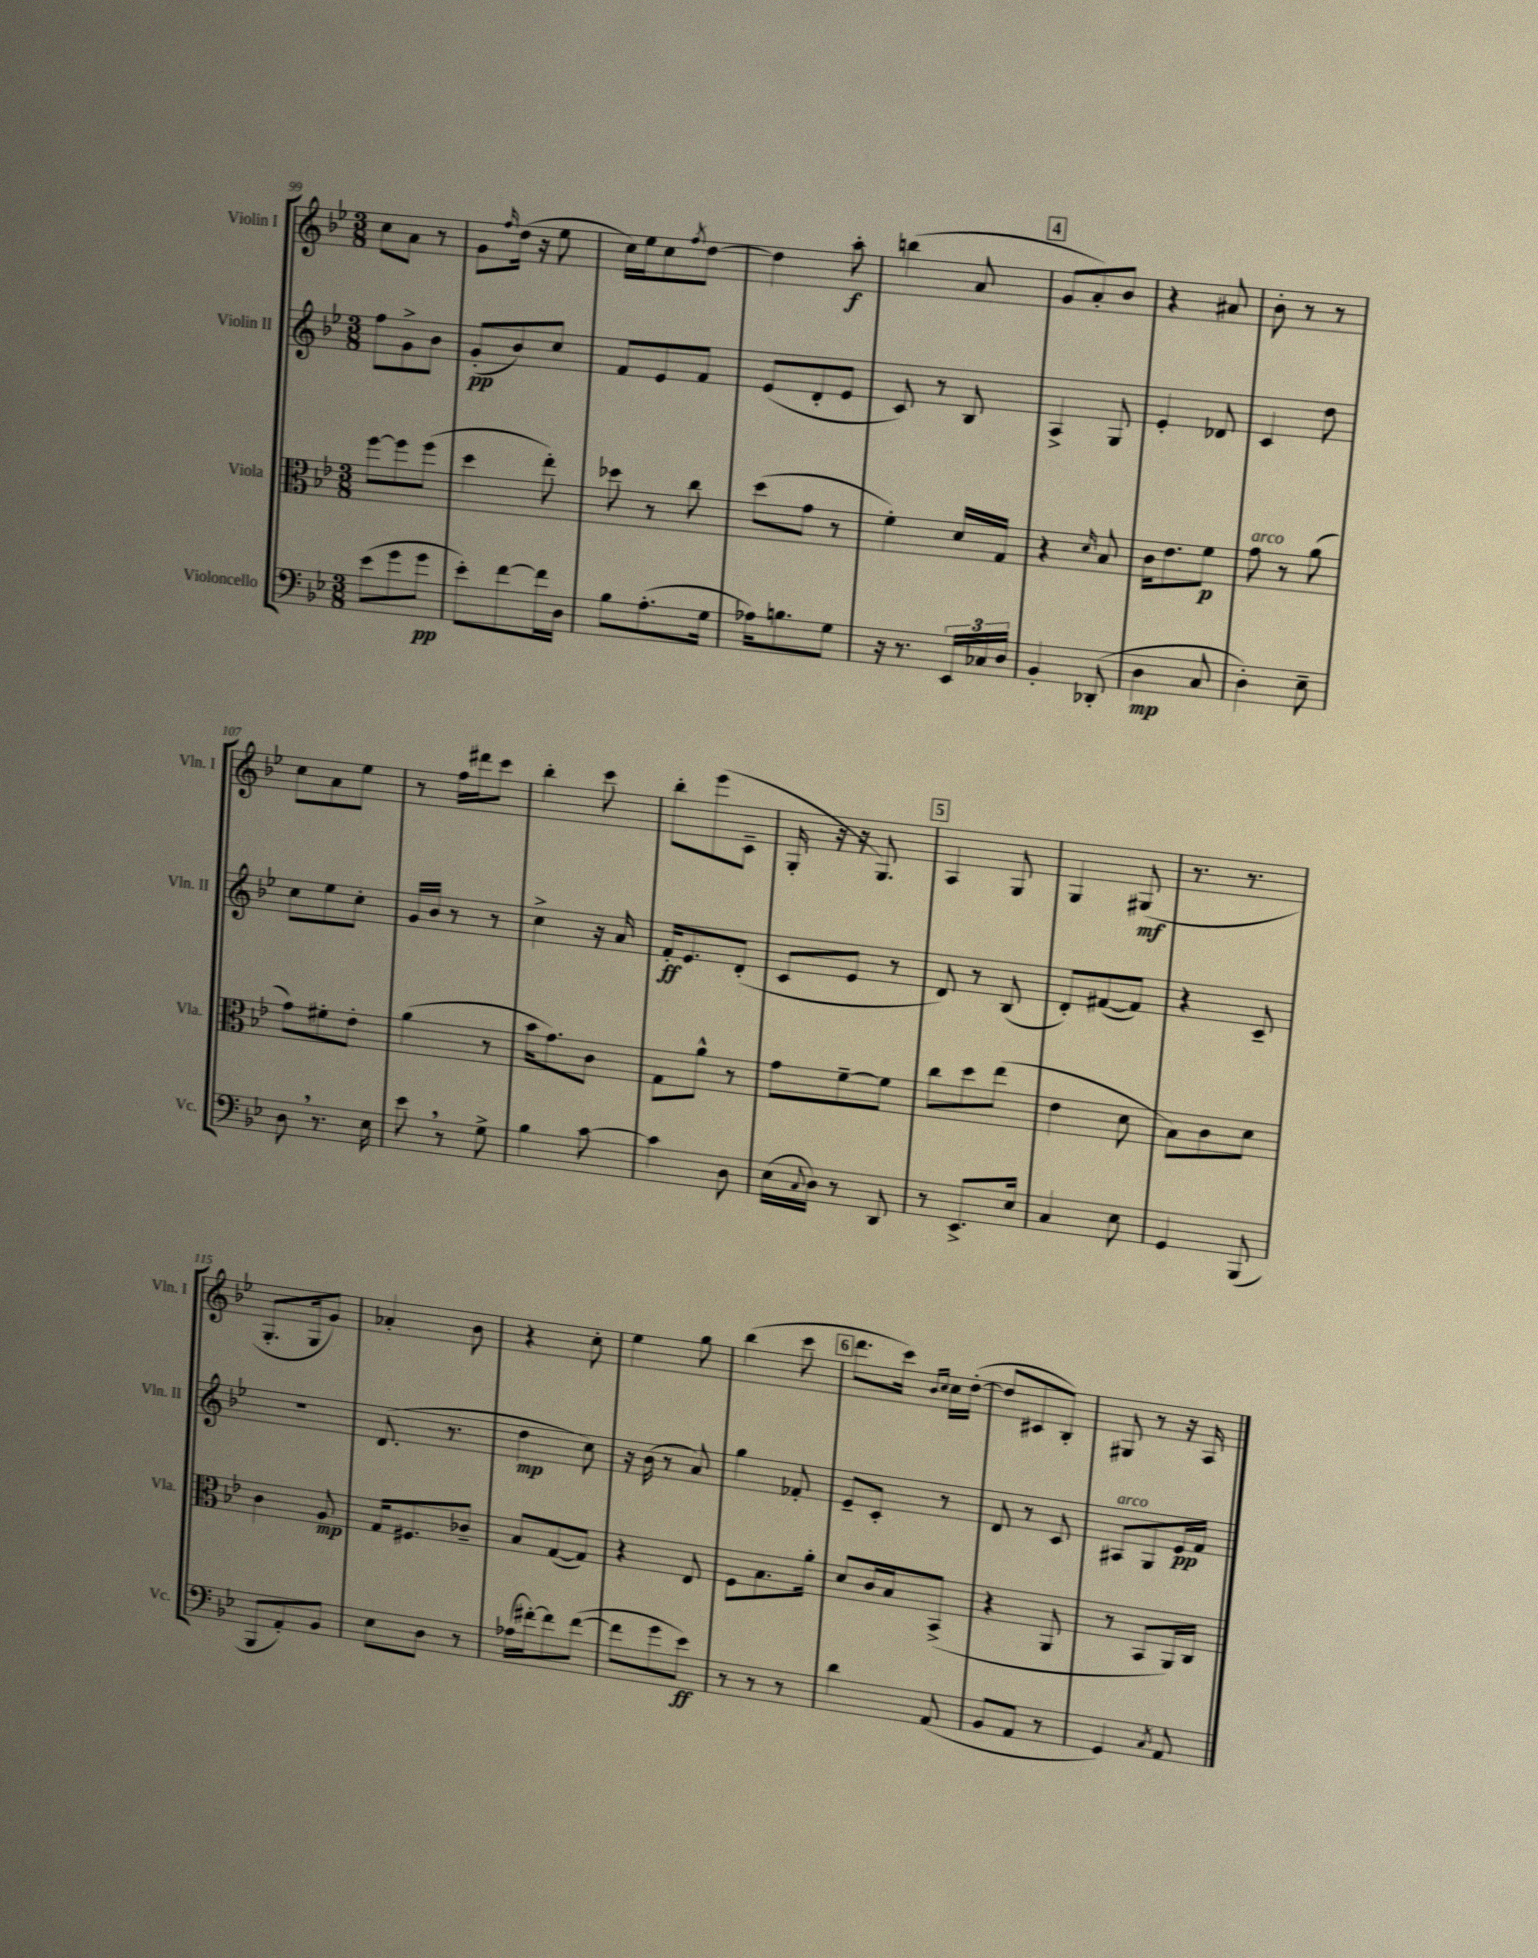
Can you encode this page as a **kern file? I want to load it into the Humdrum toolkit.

**kern	**kern	**kern	**kern
*staff4	*staff3	*staff2	*staff1
*clefF4	*clefC3	*clefG2	*clefG2
*k[b-e-]	*k[b-e-]	*k[b-e-]	*k[b-e-]
*M3/8	*M3/8	*M3/8	*M3/8
(8e-\L	[8ff\L	8ff\L	8cc\L
8g\	8ff\]	8g^\	8a\J
8g\J	(8ff\J	8b-\J	8r
=	=	=	=
8e-'\L)	4dd\	(8g'/L	8g\L
.	.	.	16qqff/
[8f\	.	8b-/)	(16dd\Jk
.	.	.	16r
16f\]L	8ee-'\)	8cc/J	8ee-\
16D\JJ	.	.	.
=	=	=	=
8B-\L	8dd-\	8f/L	16cc\LL)
.	.	.	16ee-\J
(8.A'\	8r	8e-/	8cc\
.	.	.	8qff/
.	8cc\	8f/J	[8dd\J
16G\Jk	.	.	.
=	=	=	=
16A-\LK)	(8dd\L	(8e-/L	4dd\]
8.B\	.	.	.
.	8g\J	8d'/	.
8G\J	8r	8e-/J	8aa'\
=	=	=	=
16r	4f'\)	8c/)	(4bb\
8.r	.	.	.
.	.	8r	.
24EE-/LL	16d/LL	8B-/	8a/
24C-/	.	.	.
.	16G/JJ	.	.
24D/JJ	.	.	.
=	=	=	=
4BB-'/	4r	4A^/	8g/L
.	.	.	8a'/)
.	16qqd/	.	.
(8DD-'/	8B-/	8G/	8b-/J
=	=	=	=
4D\	16c\LK	4e-'/	4r
.	8.e-\	.	.
8C/	8f\J	8d-/	8a#/
=	=	=	=
4D'\)	8g\	4c/	8b-'\
.	8r	.	8r
8E-~\	(8a\	8dd\	8r
=	=	=	=
8D\	8g\L)	8cc\L	8cc\L
8.r	8f#'\	8ee-\	8a\
.	8e-'\J	8cc'\J	8ee-\J
16E-\	.	.	.
=	=	=	=
8e-\	(4a\	16g/LL	8r
.	.	16b-/JJ	.
8r	.	8r	16ff\LL
.	.	.	16ddd#\J
8G^\	8r	8r	8ccc\J
=	=	=	=
4B-\	16b-\LK	4cc^\	4bb-'\
.	8.g\)	.	.
[8c\	8c\J	16r	8ccc\
.	.	16a/	.
=	=	=	=
4c\]	8G\L	16f'/LK	8bb-'\L
.	.	8.e-/	.
.	8a^^\J	.	(8eee-\
8D\	8r	(8d'/J	8c~\J
=	=	=	=
(16E-\LL	8g\L	8c/L	16G'/
8qqC/	.	.	.
16D\JJ)	.	.	16r
8r	[8f~\	8e-/J	16r
.	.	.	8.G/)
8DD/	8f\]J	8r	.
=	=	=	=
8r	8cc\L	8d/)	4A/
8.EE-^/L	8dd\	8r	.
.	(8ee-\J	(8B-/	8G/
16E-/Jk	.	.	.
=	=	=	=
4C/	4e-\	8d'/L)	4G/
.	.	([8f#/	.
8E-\	8d\	8f#/]J)	(8G#/
=	=	=	=
4GG/	8B-\L)	4r	8.r
.	8c\	.	.
.	.	.	8.r
(8BBB-/	8d\J	8c~/	.
=	=	=	=
8BBB-/L	4c\	4.r	8.G'/L
8AA'/)	.	.	.
.	.	.	16G/k
8BB-/J	8A/	.	8g/J)
=	=	=	=
8E-\L	16G/LK	(8.d/	4a-'/
.	8.F#/	.	.
8D\J	.	.	.
.	.	8.r	.
8r	8c-~/J	.	8b-\
=	=	=	=
(16A-\LL	8B-/L	4dd\	4r
[16f#'\J)	.	.	.
8f#\]	([8G/	.	.
([8f#\J	8G/]J)	8cc\)	8cc'\
=	=	=	=
8f#\]L	4r	16r	4ee-\
.	.	(16b-\	.
8g\	.	8r	.
8e-\J)	8E-/	8a/)	8gg\
=	=	=	=
8r	8F\L	4gg\	(4bb-\
8r	8.B-\	.	.
8r	.	8f-'/	8ccc\
.	16a'\Jk	.	.
=	=	=	=
4d\	8d/L	8e-~/L	8.ddd\L
.	16c/L	8c'/J	.
.	16B-/J	.	16ccc\Jk)
.	.	.	16qqb-/LL
.	.	.	16qqcc/JJ
(8AA/	(8BB-^/J	8r	16cc\LL
.	.	.	([16dd'\JJ
=	=	=	=
8BB-/L	4r	8d/	8dd/]L
8AA/J	.	8r	8c#/
8r	8AA/	8c/	8B-'/J)
=	=	=	=
4GG/)	8r	8A#/L	8G#/
.	8BB-/L	8G/	8r
8qC/	.	.	.
8AA/	16AA/L)	16e-/L	16r
.	16C/JJ	16f/JJ	16A/
==	==	==	==
*-	*-	*-	*-
